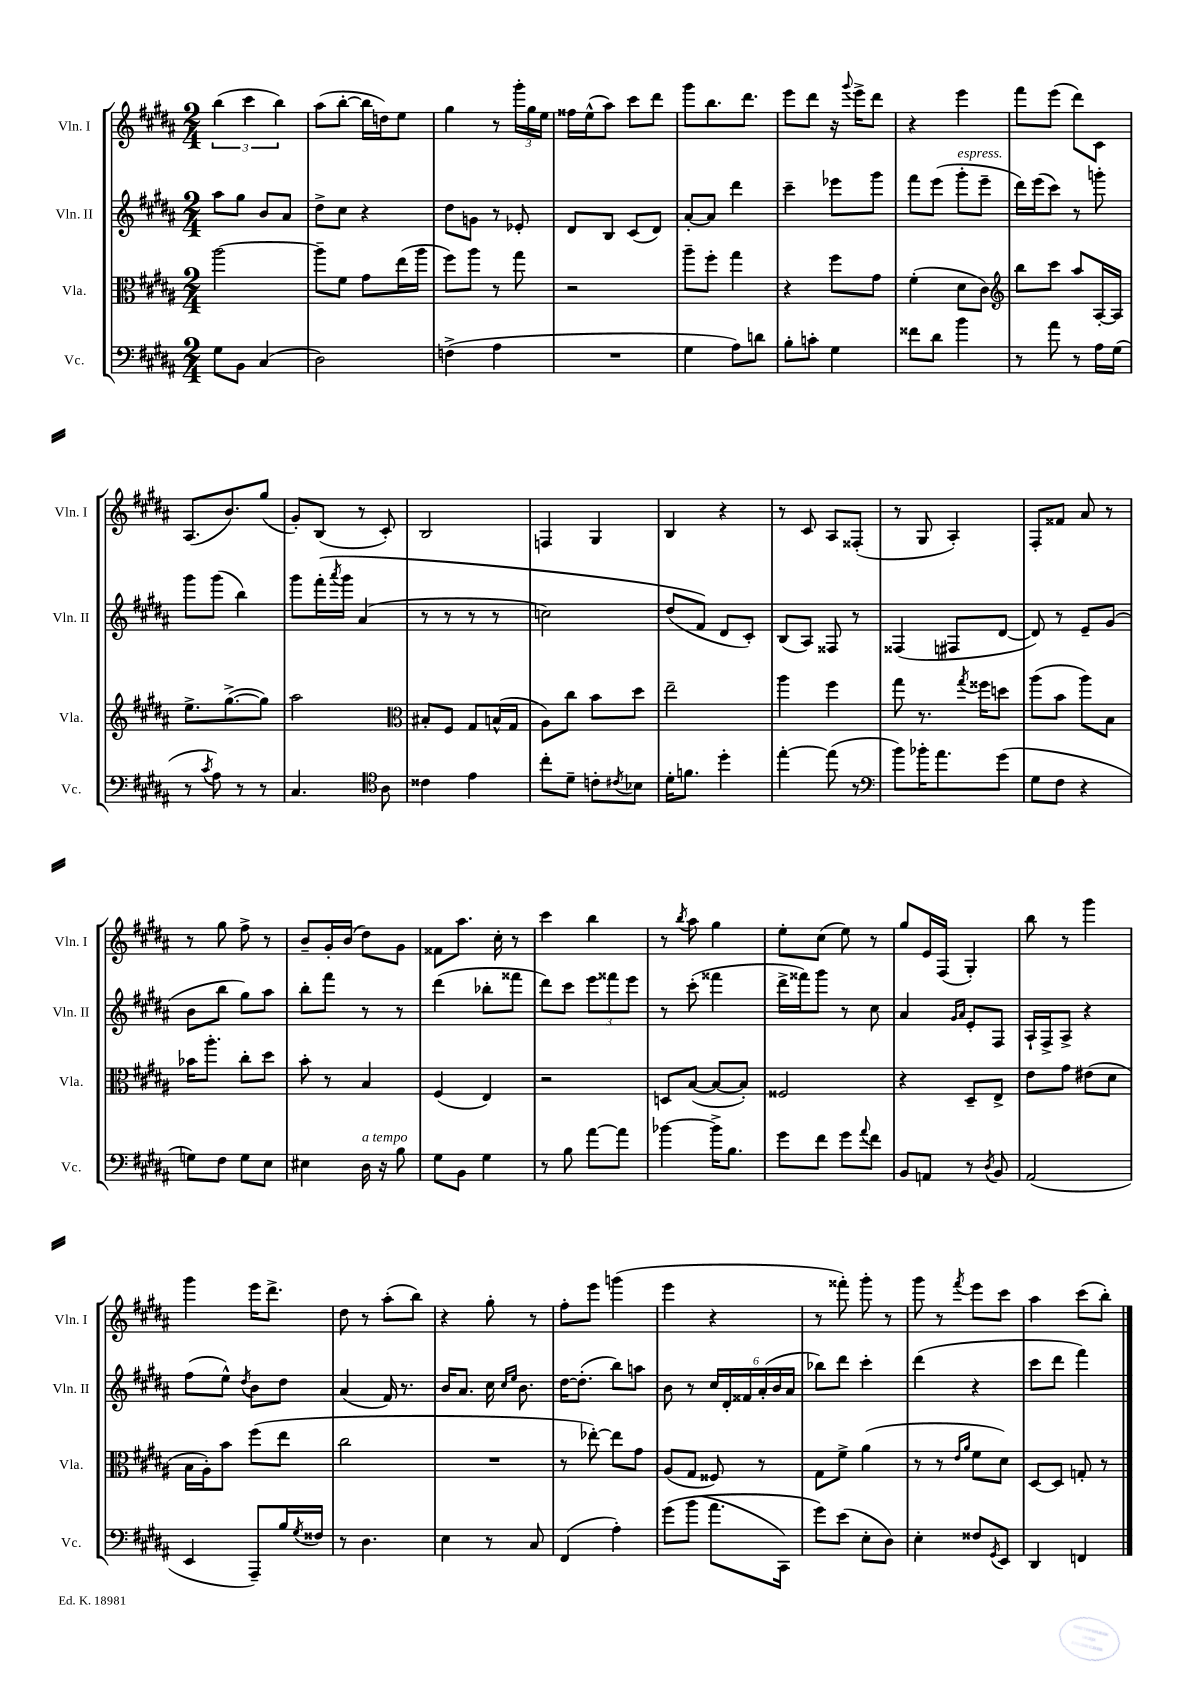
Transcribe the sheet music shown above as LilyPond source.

<<
\new StaffGroup <<
\new Staff = "s0" \with { instrumentName = "Vln. I" shortInstrumentName = "Vln. I" } {
    \clef treble \key b \major \numericTimeSignature \time 2/4
    \tuplet 3/2 { b''4( cis'''4 b''4) } |
    ais''8( b''8~-. b''16 d''16) e''8 |
    gis''4 r8 \tuplet 3/2 { gis'''16-. gis''16 e''16 } |
    fisis''16 e''16-^( ais''8) cis'''8 dis'''8 |
    gis'''8 b''8. dis'''8. |
    e'''8 dis'''8 r16 \appoggiatura { gis'''8 } e'''16-> dis'''8 |
    r4 e'''4 |
    fis'''8 e'''8( dis'''8) cis'8 |
    ais8.( b'8.) gis''8( |
    gis'8-.) b8( r8 cis'8-.) |
    b2 |
    f4 gis4 |
    b4 r4 |
    r8 cis'8 ais8 fisis8-.( |
    r8 gis8 ais4-.) |
    fis8-. fisis'8 ais'8 r8 |
    r8 gis''8 fis''8-> r8 |
    b'8-- gis'16-. b'16( dis''8) gis'8 |
    fisis'8 ais''8. cis''16-. r8 |
    cis'''4 b''4 |
    r8 \acciaccatura { b''8 } ais''8 gis''4 |
    e''8-. cis''8( e''8) r8 |
    gis''8 e'16 fis16( gis4-.) |
    b''8 r8 gis'''4 |
    gis'''4 e'''16 dis'''8.-> |
    dis''8 r8 ais''8-.( b''8) |
    r4 gis''8-. r8 |
    fis''8-. e'''8 g'''4( |
    e'''4 r4 |
    r8 fisis'''8-.) gis'''8-. r8 |
    gis'''8 r8 \acciaccatura { fis'''8 } e'''8 cis'''8 |
    ais''4 cis'''8( b''8-.) \bar "|." |
}
\new Staff = "s1" \with { instrumentName = "Vln. II" shortInstrumentName = "Vln. II" } {
    \clef treble \key b \major \numericTimeSignature \time 2/4
    ais''8 gis''8 b'8 ais'8 |
    dis''8-> cis''8 r4 |
    dis''8 g'8 r8 ees'8-. |
    dis'8 b8 cis'8( dis'8) |
    ais'8~-. ais'8 dis'''4 |
    cis'''4-- ees'''8 gis'''8 |
    fis'''8 e'''8( gis'''8-.^\markup { \italic "espress." } e'''8-- |
    dis'''16) e'''16( cis'''8) r8 g'''8-. |
    gis'''8 gis'''8( b''4) |
    gis'''8 fis'''16-.\( \acciaccatura { ais'''8 } gis'''16 ais'4( |
    r8 r8 r8 r8 |
    c''2) |
    dis''8( fis'8\) dis'8 cis'8-.) |
    b8( ais8) fisis8 r8 |
    fisis4( fis8 dis'8~ |
    dis'8) r8 e'8-- gis'8( |
    b'8 b''8 gis''8) ais''8 |
    b''8-. fis'''8 r8 r8 |
    dis'''4( bes''8-. fisis'''8 |
    dis'''8) cis'''8 \tuplet 3/2 { e'''8 fisis'''8 e'''8 } |
    r8 cis'''8-.( fisis'''4 |
    dis'''16-> fisis'''16) gis'''8 r8 cis''8 |
    ais'4 \grace { gis'16 ais'16 } e'8-. fis8 |
    ais16-! fis16-> ais8-> r4 |
    fis''8( e''8-^) \acciaccatura { dis''8 } b'8 dis''8 |
    ais'4( fis'16) r8. |
    b'16 ais'8. cis''16 \grace { cis''16 e''16 } b'8. |
    dis''16~ dis''8.-.( b''8) a''8 |
    b'8 r8 \tuplet 6/4 { cis''16 dis'16-. fisis'16 ais'16-.( b'16 ais'16 } |
    bes''8) dis'''8 cis'''4-. |
    dis'''4( r4 |
    cis'''8 dis'''8 fis'''4) \bar "|." |
}
\new Staff = "s2" \with { instrumentName = "Vla." shortInstrumentName = "Vla." } {
    \clef alto \key b \major \numericTimeSignature \time 2/4
    ais''2~ |
    ais''8-- fis'8 gis'8 e''16( ais''16 |
    fis''8) ais''8 r8 gis''8 |
    r2 |
    ais''8-- fis''8-. gis''4 |
    r4 fis''8 gis'8 |
    fis'4-.( dis'8 cis'8) |
    \clef treble b''8 cis'''8 ais''8 ais16~-. ais16 |
    e''8.-> gis''8.~->( gis''8) |
    ais''2 |
    \clef alto bis8-. fis8 gis8 b16-^( gis16 |
    ais8) cis''8 b'8 dis''8 |
    e''2-- |
    ais''4 fis''4 |
    gis''8 r8. \acciaccatura { gis''8 } fisis''16 d''8 |
    ais''8( b'8 ais''8) b8 |
    bes'16 ais''8.-. cis''8-. dis''8 |
    b'8-. r8 b4 |
    fis4( e4) |
    r2 |
    d8 b8~( b8~ b8-.) |
    fisis2 |
    r4 dis8-- e8-> |
    e'8 gis'8 eis'8( dis'8 |
    b16 ais16-.) b'8 fis''8( e''8 |
    cis''2 |
    R2 |
    r8 ees''8~-.) ees''8 gis'8 |
    ais8( gis8 fisis8) r8 |
    gis8 fis'8-> ais'4( |
    r8 r8 \grace { e'16 ais'16 } fis'8 dis'8) |
    dis8~ dis8 g8-. r8 \bar "|." |
}
\new Staff = "s3" \with { instrumentName = "Vc." shortInstrumentName = "Vc." } {
    \clef bass \key b \major \numericTimeSignature \time 2/4
    gis8 b,8 cis4( |
    dis2) |
    f4->( ais4 |
    R2 |
    gis4 ais8) d'8 |
    b8-. c'8-. gis4 |
    fisis'8 dis'8 b'4 |
    r8 ais'8 r8 ais16 gis16( |
    r8 \acciaccatura { cis'8 } ais8) r8 r8 |
    cis4. \clef tenor ais8 |
    cisis'4 e'4 |
    cis''8-. dis'8-- c'8-. \acciaccatura { cis'8 } bes8 |
    dis'16-. f'8. dis''4-. |
    e''4~-. e''8( r8 |
    \clef bass b'8) bes'16-. ais'8. gis'8( |
    gis8 fis8 r4 |
    g8) fis8 g8 e8 |
    eis4 dis16^\markup { \italic "a tempo" } r16 b8 |
    gis8 b,8 gis4 |
    r8 b8 ais'8~ ais'8 |
    bes'4~ bes'16-> b8. |
    gis'8 fis'8 gis'8 \appoggiatura { ais'8 } fis'8 |
    b,8 a,8 r8 \acciaccatura { dis8 } b,8 |
    ais,2( |
    e,4 ais,,8--) b16 \acciaccatura { gis8 } fisis16 |
    r8 dis4. |
    e4 r8 cis8 |
    fis,4( ais4-.) |
    gis'8\( b'8( ais'8. cis,16) |
    gis'8\) e'8( e8-. dis8) |
    e4-. fisis8 \acciaccatura { gis,8 } e,8 |
    dis,4 f,4 \bar "|." |
}
>>
>>
\layout { \context { \Score \remove "Bar_number_engraver" } }
